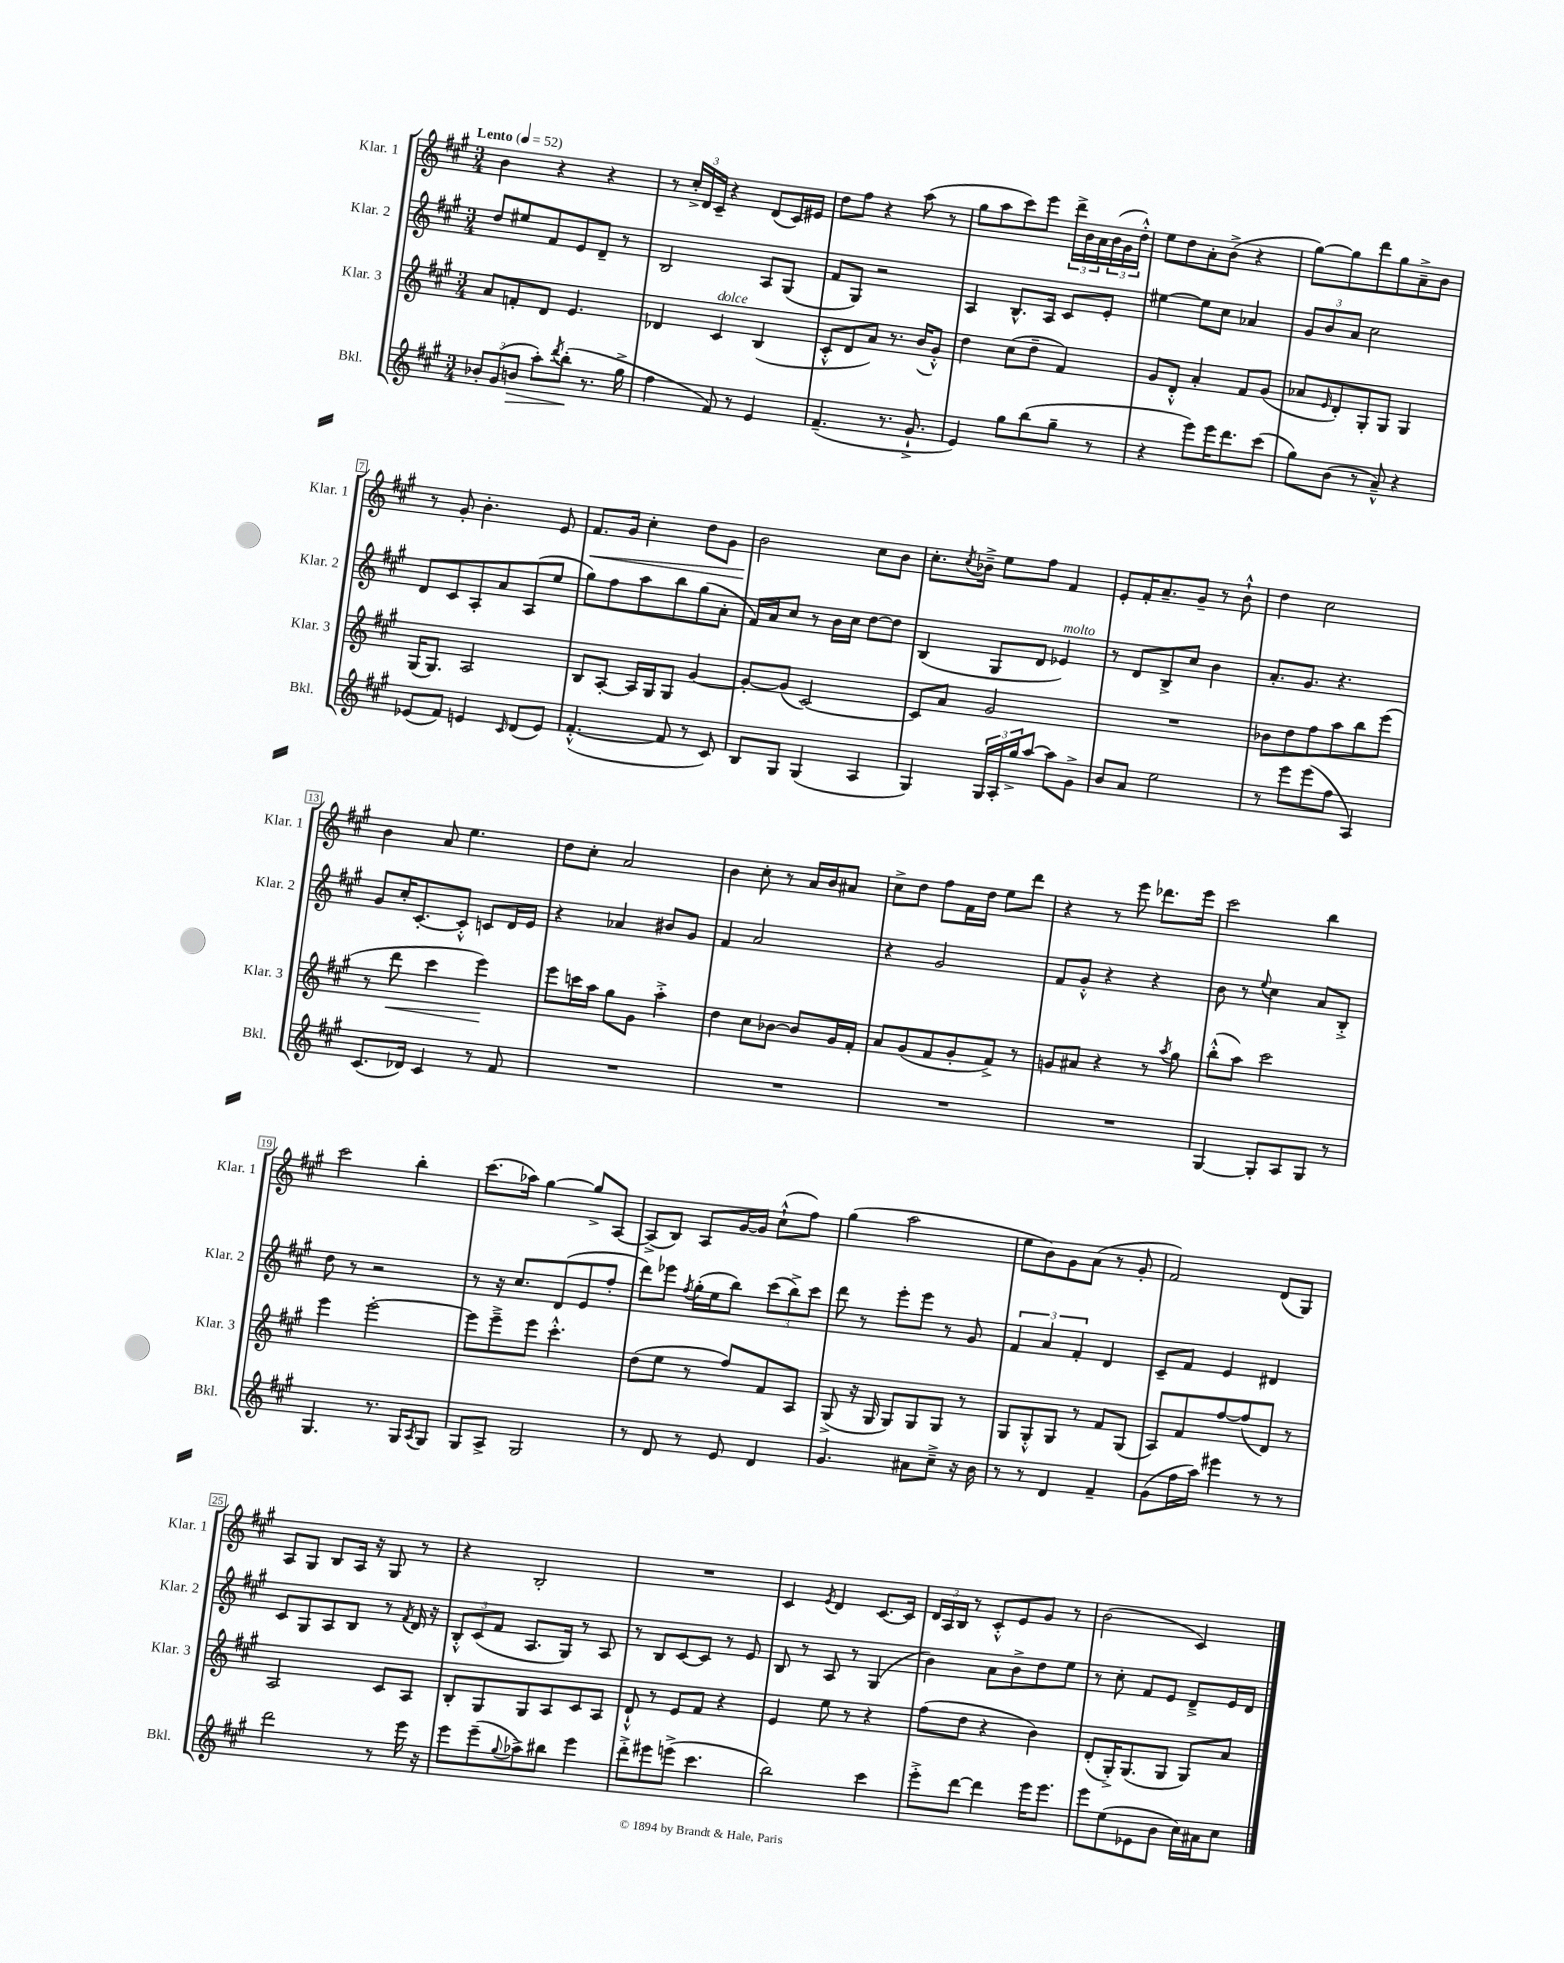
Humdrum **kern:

**kern	**kern	**kern	**kern
*staff4	*staff3	*staff2	*staff1
*clefG2	*clefG2	*clefG2	*clefG2
*k[f#c#g#]	*k[f#c#g#]	*k[f#c#g#]	*k[f#c#g#]
*M3/4	*M3/4	*M3/4	*M3/4
*MM52	*MM52	*MM52	*MM52
12b-'	8a	8dd	4b
(12g#	.	.	.
.	8f'	8ee#	.
12b	.	.	.
8aa')	8d	8f#	4r
8qddd	.	.	.
(8bb'	4.e	8e	.
8.r	.	8d~	4r
.	.	8r	.
16gg#^	.	.	.
=	=	=	=
4ff#	4d-	2B	8r
.	.	.	24cc#'^
.	.	.	24d
.	.	.	24c#~
8f#)	4c#	.	4r
8r	.	.	.
4e	(4B	8A	(8d
.	.	(8G#	16c#)
.	.	.	16e#
=	=	=	=
(4.f#~	8c#'^^	8f#	8dd
.	8d	8G#)	8ff#
.	8a)	2r	4r
8.r	8.r	.	.
.	.	.	(8aa
8.g#`^	(16b	.	.
.	8g#'^^)	.	8r
=	=	=	=
4e)	4dd	4A	8gg#
.	.	.	8aa
8gg#	(8cc#	8.B^^	8ccc#)
(8bb	8dd~	.	8eee
.	.	16A	.
8gg#~	4f#)	8c#	24ddd^
.	.	.	24b
.	.	.	24a
8r	.	8e'	(24b
.	.	.	24g#
.	.	.	24dd'^^)
=	=	=	=
4r	8g#	[4ee#	8ee
.	8d'^^	.	8dd
8eee)	4a'	8ee#]	8a'
16eee	.	8cc#	(8b^
8.ddd	.	.	.
.	8f#	4a-	4r
(8ccc#	(8g#	.	.
=	=	=	=
8gg#)	8a-	12g#	[8gg#)
.	.	12b	.
.	16qqe	.	.
(8b	8d')	.	8gg#]
.	.	12a	.
8r	8G#'	2cc#	8ddd
8a~^^)	8G#	.	8gg#
4r	4G#	.	8a~^
.	.	.	8b
=	=	=	=
(8e-	(16G#	8d	8r
.	8.G#)	.	.
8f#)	.	8c#	8g#'
4e	2A	8A'	4.b'
.	.	8a	.
16qqc#	.	.	.
(8d	.	(8A	.
8e)	.	8ee	8e
=	=	=	=
([4.f#'^^	8B	8gg#)	8.f#
.	[8A'	8ff#	.
.	.	.	16g#
.	16A]	8aa	4cc#'
.	16G#	.	.
8f#]	8G#	8bb	.
8r	[4g#	(8gg#	8dd
8c#)	.	8a'	8g#
=	=	=	=
8B	8g#'_	16f#)	2b
.	.	16a	.
8G#	(8g#]	8cc#	.
(4G#	[2c#)	8r	.
.	.	16b	.
.	.	16cc#	.
4A	.	[8dd	8cc#
.	.	8dd]	8b
=	=	=	=
4G#)	8c#]	(4B	8.cc#'
.	8a	.	.
.	.	.	8qcc#
.	.	.	16b-~^
24G#	2g#	8G#	8ee
24A'	.	.	.
24gg#^	.	.	.
[8aa	.	8d	8ff#
8aa]	.	4e-)	4f#
8g#^	.	.	.
=	=	=	=
8b	2.r	8r	8e'
8a	.	8d	16f#'
.	.	.	8.a~
2ee	.	8B^	.
.	.	8cc#	8g#~
.	.	4b	8r
.	.	.	8b`^^
=	=	=	=
8r	8b-	8.a'	4dd
8eee	8dd	.	.
.	.	8.g#	.
(8eee	8ff#	.	2cc#
8ff#	8aa	4.r	.
4A)	8bb	.	.
.	(8eee	.	.
=	=	=	=
(8.c#	8r	8g#	4b
.	8ddd	16cc#'	.
16d-)	.	[8.c#'	.
4c#	4ccc#	.	8a
.	.	8c#'^^]	4.ee
8r	4eee)	8c	.
8f#	.	16d	.
.	.	16e	.
=	=	=	=
2.r	8eee	4r	8dd
.	16ccc	.	8cc#'
.	16aa	.	.
.	8gg#	4a-	2a
.	8g#	.	.
.	4aa'^	8b#	.
.	.	8g#	.
=	=	=	=
2.r	4dd	4f#	4b
.	8cc#	2a	8cc#'
.	[8b-	.	8r
.	8b-]	.	16a
.	.	.	16b
.	16g#	.	8a#
.	16f#'	.	.
=	=	=	=
2.r	8a	4r	8cc#^
.	(8g#	.	8dd
.	8f#	2g#	8ff#
.	8g#'	.	16f#
.	.	.	16dd
.	8f#^)	.	8ee
.	8r	.	8ddd
=	=	=	=
2.r	8g	8f#	4r
.	8a#	8g#'^^	.
.	4r	4r	8r
.	.	.	8eee
.	8r	4r	8.ddd-
.	8qaa	.	.
.	8gg#	.	.
.	.	.	16eee
=	=	=	=
[4G#	(8bb'^^	8b	2ccc#
.	8aa)	8r	.
.	.	8qqee	.
8G#']	2ccc#	4cc#	.
8A	.	.	.
8G#	.	8a	4bb
8r	.	8B'^	.
=	=	=	=
4.G#	4eee	8dd	2ccc#
.	.	8r	.
.	[2eee'	2r	.
8.r	.	.	.
.	.	.	4bb'
16G#	.	.	.
8qA	.	.	.
8G#	.	.	.
=	=	=	=
8G#	8eee]	8r	(8.ccc#
8A^	8eee~^	16r	.
.	.	8.cc#	16aa-)
2G#	8eee	.	[4gg#
.	4.ccc#'^^	(8d	.
.	.	8e	8gg#^]
.	.	8ff#'	[8A
=	=	=	=
8r	(8dd	8ddd)	(8A^]
8d	8ee	8eee-	8B)
.	.	8qff#	.
8r	8r	(16gg#'	8A
.	.	16ee	.
8e	8ff#)	8bb)	[16g#
.	.	.	16g#]
4d	8f#	(12ccc#	(8cc#`^^
.	.	12bb^)	.
.	8A	.	8ff#)
.	.	12ccc#	.
=	=	=	=
4.g#	(8G#^	8ddd	(4gg#
.	16r	8r	.
.	16G#	.	.
.	8G#)	8eee'	2aa
8a#	8G#	8eee	.
8cc#~^	8G#	8r	.
16r	8r	8g#	.
16b	.	.	.
=	=	=	=
8r	8G#	6f#	8ee
8r	8G#'^^	.	8b)
.	.	6a	.
4d	8G#	.	8g#
.	.	6f#'	.
.	8r	.	(8a
4f#~	8f#	4d	8r
.	(8G#	.	8g#'
=	=	=	=
(8g#	8A)	8c#~	2f#)
16ff#	8f#	8f#	.
16aa)	.	.	.
4eee#	[8ff#	4e	.
.	(8ff#]	.	.
8r	8d)	4d#	(8d
8r	8r	.	8G#)
=	=	=	=
2ddd	2A	8c#	8A
.	.	8G#	8G#
.	.	8A	8B
.	.	8B	16A
.	.	.	16r
8r	8c#	8r	8G#
.	.	8qf#	.
16eee	8A	16d	8r
16r	.	16r	.
=	=	=	=
8eee	8B'	12B'^^	4r
.	.	(12c#	.
(8eee~	8G#	.	.
.	.	12f#	.
8qqgg#	.	.	.
8aa-^)	8G#	8.A	2B'
8bb#	8A	.	.
.	.	16G#)	.
4eee	8c#	8r	.
.	8A	8A	.
=	=	=	=
8ddd'^	8d`^^	8r	2.r
8eee#	8r	8B	.
(8eee^	8e	[8c#	.
4.ccc#	8f#	8c#]	.
.	4r	8r	.
.	.	8e	.
=	=	=	=
2bb)	4e	8B	4c#
.	.	8r	.
.	.	.	8qe
.	8ee	8A	4d
.	8r	8r	.
4ccc#	4r	(4G#	[8.c#
.	.	.	16c#]
=	=	=	=
8eee'^	(8ff#	4b)	24d
.	.	.	24A
.	.	.	24B
[8ddd	8dd	.	8r
4ddd]	4r	8a	8c#'^^
.	.	8b^	8e
16eee	4b)	8dd	8g#
8.eee	.	.	.
.	.	8ee	8r
=	=	=	=
8eee	(8d'	8r	(2b
(8ee	16G#'^)	8cc#'	.
.	(8.G#	.	.
8e-	.	8f#	.
8b	8G#	8e	.
16cc#)	8G#)	8d~^	4c#)
16a#	.	.	.
8cc#	8a	16e	.
.	.	16d	.
==	==	==	==
*-	*-	*-	*-
